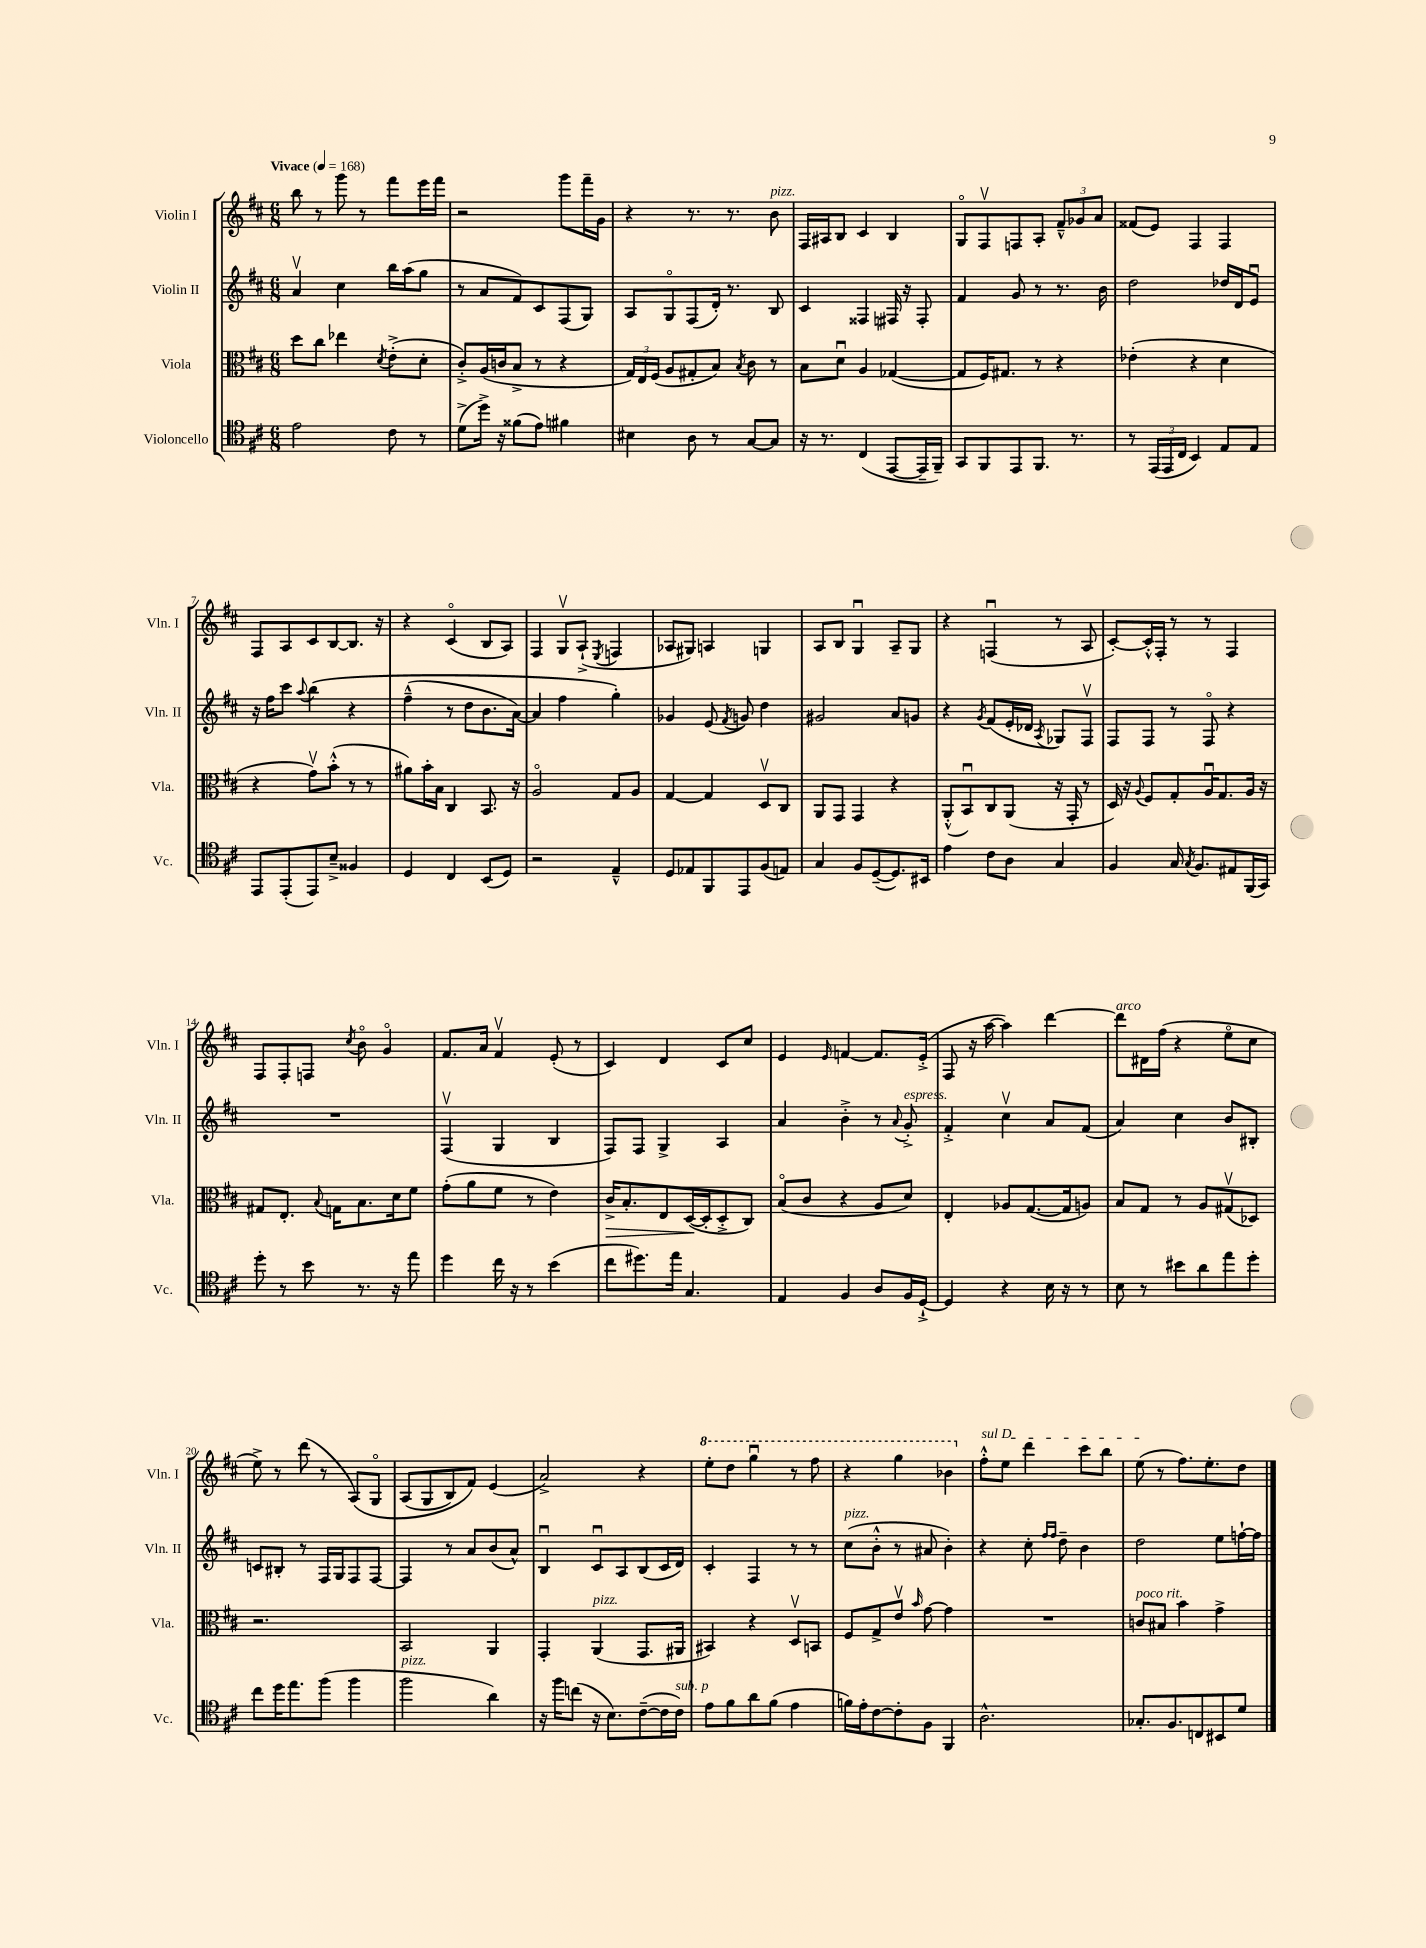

**kern	**kern	**dynam	**kern	**kern
*part4	*part3	*part3	*part2	*part1
*staff4	*staff3	*staff3	*staff2	*staff1
*I"Violoncello	*I"Viola	*	*I"Violin II	*I"Violin I
*I'Vc.	*I'Vla.	*	*I'Vln. II	*I'Vln. I
*clefC4	*clefC3	*	*clefG2	*clefG2
*k[f#c#]	*k[f#c#]	*	*k[f#c#]	*k[f#c#]
*M6/8	*M6/8	*	*M6/8	*M6/8
*MM168	*MM168	*	*MM168	*MM168
=1	=1	=1	=1	=1
!	!	!	!	!LO:TX:a:B:t=Vivace
2e\	8dd\L	.	4av/	8bb\
.	8cc#\J	.	.	8r
.	4ee-X\	.	4cc#\	8ggg\
.	.	.	.	8r
.	8qd/	.	.	.
8c#\	(8e'^\L	.	16bb\LL	8fff#\L
.	.	.	(16aa\J	.
8r	8d'\J	.	8gg\J	16eee\L
.	.	.	.	16fff#\JJ
=2	=2	=2	=2	=2
(8d^\L	8c#'^/L)	.	8r	2r
16dd^\Jk)	(16A/L	.	8a/L	.
16r	16cn/J	.	.	.
(8f##X\L	8B^/J	.	8f#/)	.
8e\J)	8r	.	8c#/	.
4f#X\	4r	.	(8F#/	8ggg\L
.	.	.	8G/J)	16fff#~\L
.	.	.	.	16g\JJ
=3	=3	=3	=3	=3
4B#X\	24G/LL)	.	8A/L	4r
.	24E/	.	.	.
.	(24F#/JJ	.	.	.
.	8A/L	.	8G/	.
8A\	8G#X'/	.	(8F#/	8.r
8r	8B/J)	.	16d'/Jk)	.
.	.	.	8.r	8.r
.	8qB/	.	.	.
[8G/L	8c#\	.	.	.
!	!	!	!	!LO:TX:a:i:t=pizz.
8G/J]	8r	.	8B/	8b\
=4	=4	=4	=4	=4
16r	8B\L	.	4c#/	16F#/LL
8.r	.	.	.	16A#X/J
.	8du\J	.	.	8B/J
(4C#/	4A/	.	4F##X/	4c#/
[8EE/L	([4G-X/	.	16F#X/	4B/
.	.	.	16r	.
16EE~/L]	.	.	8F#'/	.
16FF#~/JJ)	.	.	.	.
=5	=5	=5	=5	=5
8GG/L	8G-/L]	.	4f#/	8G/L
8FF#/	16F#/K)	.	.	8F#v/
.	8.G#X/J	.	.	.
8EE/	.	.	8g/	8Fn/
8.FF#/J	8r	.	8r	8A'/J
.	4r	.	8.r	12f#~^^/L
8.r	.	.	.	.
.	.	.	.	12g-X/
.	.	.	.	12a/J
.	.	.	16b\	.
=6	=6	=6	=6	=6
8r	(4e-X'\	.	2dd\	(8f##X/L
(24EE/LL	.	.	.	8e/J)
24EE/	.	.	.	.
24C#/JJ	.	.	.	.
4BB/)	4r	.	.	4F#/
8E/L	4d\	.	16dd-X/LL	4F#/
.	.	.	16d/J	.
8E/J	.	.	8eu/J	.
!!LO:LB:g=z
=7	=7	=7	=7	=7
8EE/L	4r	.	16r	8F#/L
.	.	.	16ff#\KL	.
(8EE'/	.	.	8ccc#\J	8A/
.	.	.	8qqaa/	.
8EE/)	8gv\L)	.	(4bb\	8c#/
8B~^/J	(8b'^^\J	.	.	[8B/
4F##X/	8r	.	4r	8.B/J]
.	8r	.	.	.
.	.	.	.	16r
=8	=8	=8	=8	=8
4D/	8a#X\L)	.	(4ff#~^^\	4r
.	16b'\L	.	.	.
.	16B\JJ	.	.	.
4C#/	4C#/	.	8r	(4c#/
.	.	.	8dd\L	.
(8BB/L	8.BB/	.	8.b\	8B/L
8D/J)	.	.	.	8A/J)
.	16r	.	[16a\Jk)	.
=9	=9	=9	=9	=9
2r	2A/	.	4a/]	4F#/
.	.	.	4ff#\	8Gv/L
.	.	.	.	(8A`^/J
.	.	.	.	8qE/
4E~^^/	8G/L	.	4gg'\)	4Fn/
.	8A/J	.	.	.
=10	=10	=10	=10	=10
8D/L	[4G/	.	4g-X/	8A-X/L
8E-X/	.	.	.	8G#X/J)
8FF#/	4G/]	.	(8e/	4An/
.	.	.	8qf#/	.
8EE/	.	.	8gn/)	.
(8F#/	8Dv/L	.	4dd\	4Gn/
8En/J)	8C#/J	.	.	.
=11	=11	=11	=11	=11
4G/	8AA/L	.	2g#X/	8A/L
.	8GG/J	.	.	8B/J
8F#/L	4GG/	.	.	4Gu/
([8D~/	.	.	.	.
8.D/])	4r	.	8a/L	8A~/L
.	.	.	8gn/J	8G/J
16BB#X/Jk	.	.	.	.
=12	=12	=12	=12	=12
4e\	(8AA'^^/L	.	4r	4r
.	8BBu/)	.	.	.
.	.	.	8qg/	.
8c#\L	8C#/	.	(8f#/L	(4Fnu/
8A\J	(8AA/J	.	16e'/L	.
.	.	.	16d-X/JJ	.
.	.	.	8qA/	.
4G/	16r	.	8G-X/L)	8r
.	16GG'/	.	.	.
.	8r	.	8F#v/J	8A/
=13	=13	=13	=13	=13
4F#/	16D/)	.	8F#/L	[8c#'/L)
.	16r	.	.	.
.	8qqA/	.	.	.
.	8F#/L	.	8F#/J	16c#'^^/L]
.	.	.	.	16F#'/JJ
16G/	8G'/	.	8r	8r
8qG/	.	.	.	.
8.F#/L	.	.	.	.
.	16Au/K	.	8F#/	8r
.	8.G/	.	.	.
8E#X/	.	.	4r	4F#/
(16FF#/L	16A/Jk	.	.	.
16GG/JJ)	16r	.	.	.
!!LO:LB:g=z
=14	=14	=14	=14	=14
8dd'\	8G#X/L	.	2.r	8F#/L
8r	8.E'/J	.	.	8F#'/
8b\	.	.	.	8Fn/J
.	8qqB/	.	.	.
.	16Gn\KL	.	.	.
.	.	.	.	8qcc#/
8.r	8.B\	.	.	8b\
.	.	.	.	4g/
16r	16d\k	.	.	.
8ee\	8f#\J	.	.	.
=15	=15	=15	=15	=15
4dd\	(8g'\L	.	(4F#v/	8.f#/L
.	8a\	.	.	.
.	.	.	.	16a/Jk
16cc#\	8f#\J	.	4G/	4f#v/
16r	.	.	.	.
8r	8r	.	.	.
(4b\	4e\)	.	4B/	(8e'/
.	.	.	.	8r
=16	=16	=16	=16	=16
!	!	!LO:HP:b	!	!
8cc#\L	16c#^/KL	>	8F#/L)	4c#/)
.	8.B'/	.	.	.
8.dd#X\)	.	.	8F#/J	.
.	8E/	.	4G^/	4d/
16ee\Jk	.	.	.	.
4.G/	([16D/L	.	.	.
.	16D'/J]	]	.	.
.	8D'^/	.	4A/	8c#/L
.	8C#/J)	.	.	8cc#/J
=17	=17	=17	=17	=17
4E/	(8B/L	.	4a/	4e/
.	8c#/J	.	.	.
.	.	.	.	16qqe/
4F#/	4r	.	4b'^\	[4fn/
8A/L	8A/L	.	8r	8.f/L]
.	.	.	8qqa/	.
!	!	!	!LO:TX:a:i:t=espress.	!
16F#/L	8d/J)	.	8g'^/	.
[16D`^/JJ	.	.	.	(16e'^/Jk
=18	=18	=18	=18	=18
4D/]	4E'/	.	4f#'^/	8F#/
.	.	.	.	16r
.	.	.	.	[16aa\
4r	8A-X/L	.	4cc#v\	4aa\])
.	([8.G/	.	.	.
16B\	.	.	8a/L	[4ddd\
16r	16G/k]	.	.	.
8r	8An/J)	.	(8f#/J	.
=19	=19	=19	=19	=19
!	!	!	!	!LO:TX:a:i:t=arco
8B\	8B/L	.	4a/)	8ddd\L]
8r	8G/J	.	.	16d#X\L
.	.	.	.	(16ff#\JJ
8b#X\L	8r	.	4cc#\	4r
8a\	8A/L	.	.	.
8ee\	(8G#Xv/	.	8b/L	8ee\L
8dd'\J	8D-X/J)	.	8B#X'/J	8cc#\J
!!LO:LB:g=z
=20	=20	=20	=20	=20
8cc#\L	2.r	.	8cn/L	8ee^\)
16dd\K	.	.	8B#X'/J	8r
8.ee\	.	.	.	.
.	.	.	8r	(8ddd\
(8ff#\J	.	.	16F#/LL	8r
.	.	.	16G/J	.
4ff#\	.	.	8F#/	(8A/L)
.	.	.	[8F#/J	8G/J
=21	=21	=21	=21	=21
!LO:TX:a:i:t=pizz.	!	!	!	!
2ff#\	2BB/	.	4F#/]	(8A/L
.	.	.	.	8G/
.	.	.	8r	8B/)
.	.	.	8a/L	8f#/J)
4a\)	4AA/	.	(8b/	(4e/
.	.	.	8a^^/J)	.
=22	=22	=22	=22	=22
16r	4GG'/	.	4Bu/	2a^/)
16ff#\KL	.	.	.	.
(8ccn\J	.	.	.	.
!	!LO:TX:a:i:t=pizz.	!	!	!
16r	(4AA/	.	8c#u/L	.
8.B\L)	.	.	.	.
.	.	.	8A/	.
([8c#~\	8.GG/L	.	(8B/	4r
16c#\L]	.	.	16c#/L	.
!LO:TX:a:i:t=sub. p	!	!	!	!
16c#\JJ)	16AA#X/Jk	.	16d/JJ)	.
=23	=23	=23	=23	=23
*	*	*	*	*8va
8e\L	4BB#X/)	.	4c#'/	8eee'\L
8f#\	.	.	.	8ddd\J
8a\	4r	.	4F#/	4gggu\
(8f#\J	.	.	.	.
4e\	8Dv/L	.	8r	8r
.	8BBn/J	.	8r	8fff#\
=24	=24	=24	=24	=24
!	!	!	!LO:TX:a:i:t=pizz.	!
16fn\LL)	8F#/L	.	(8cc#\L	4r
16e'\J	.	.	.	.
[8c#\	8G^/	.	8b'^^\J	.
8c#'\]	8ev/J	.	8r	4ggg\
.	16qqb/	.	.	.
8F#\J	[8g\	.	8a#X/	.
4FF#/	4g\]	.	4b'\)	4bb-X\
=25	=25	=25	=25	=25
*	*	*	*	*X8va
!	!	!	!	!LO:TX:a:i:t=sul D
2.A^^\	2.r	.	4r	8ff#'^^\L
.	.	.	.	8ee\J
.	.	.	8cc#'\	4ddd\
.	.	.	16qqff#/LL	.
.	.	.	16qqff#/JJ	.
.	.	.	8dd~\	.
.	.	.	4b\	8ccc#\L
.	.	.	.	8bb\J
=26	=26	=26	=26	=26
!	!LO:TX:a:i:t=poco rit.	!	!	!
8.G-X'/L	8cn/L	.	2dd\	(8ee\
.	8B#X/J	.	.	8r
8.F#/	.	.	.	.
.	4b\	.	.	8.ff#\L)
8Cn/	.	.	.	.
.	.	.	.	8.ee'\
8BB#X/	4g^\	.	8ee\L	.
8d/J	.	.	[16ffn`\L	8dd\J
.	.	.	16ff\JJ]	.
==	==	==	==	==
*-	*-	*-	*-	*-
